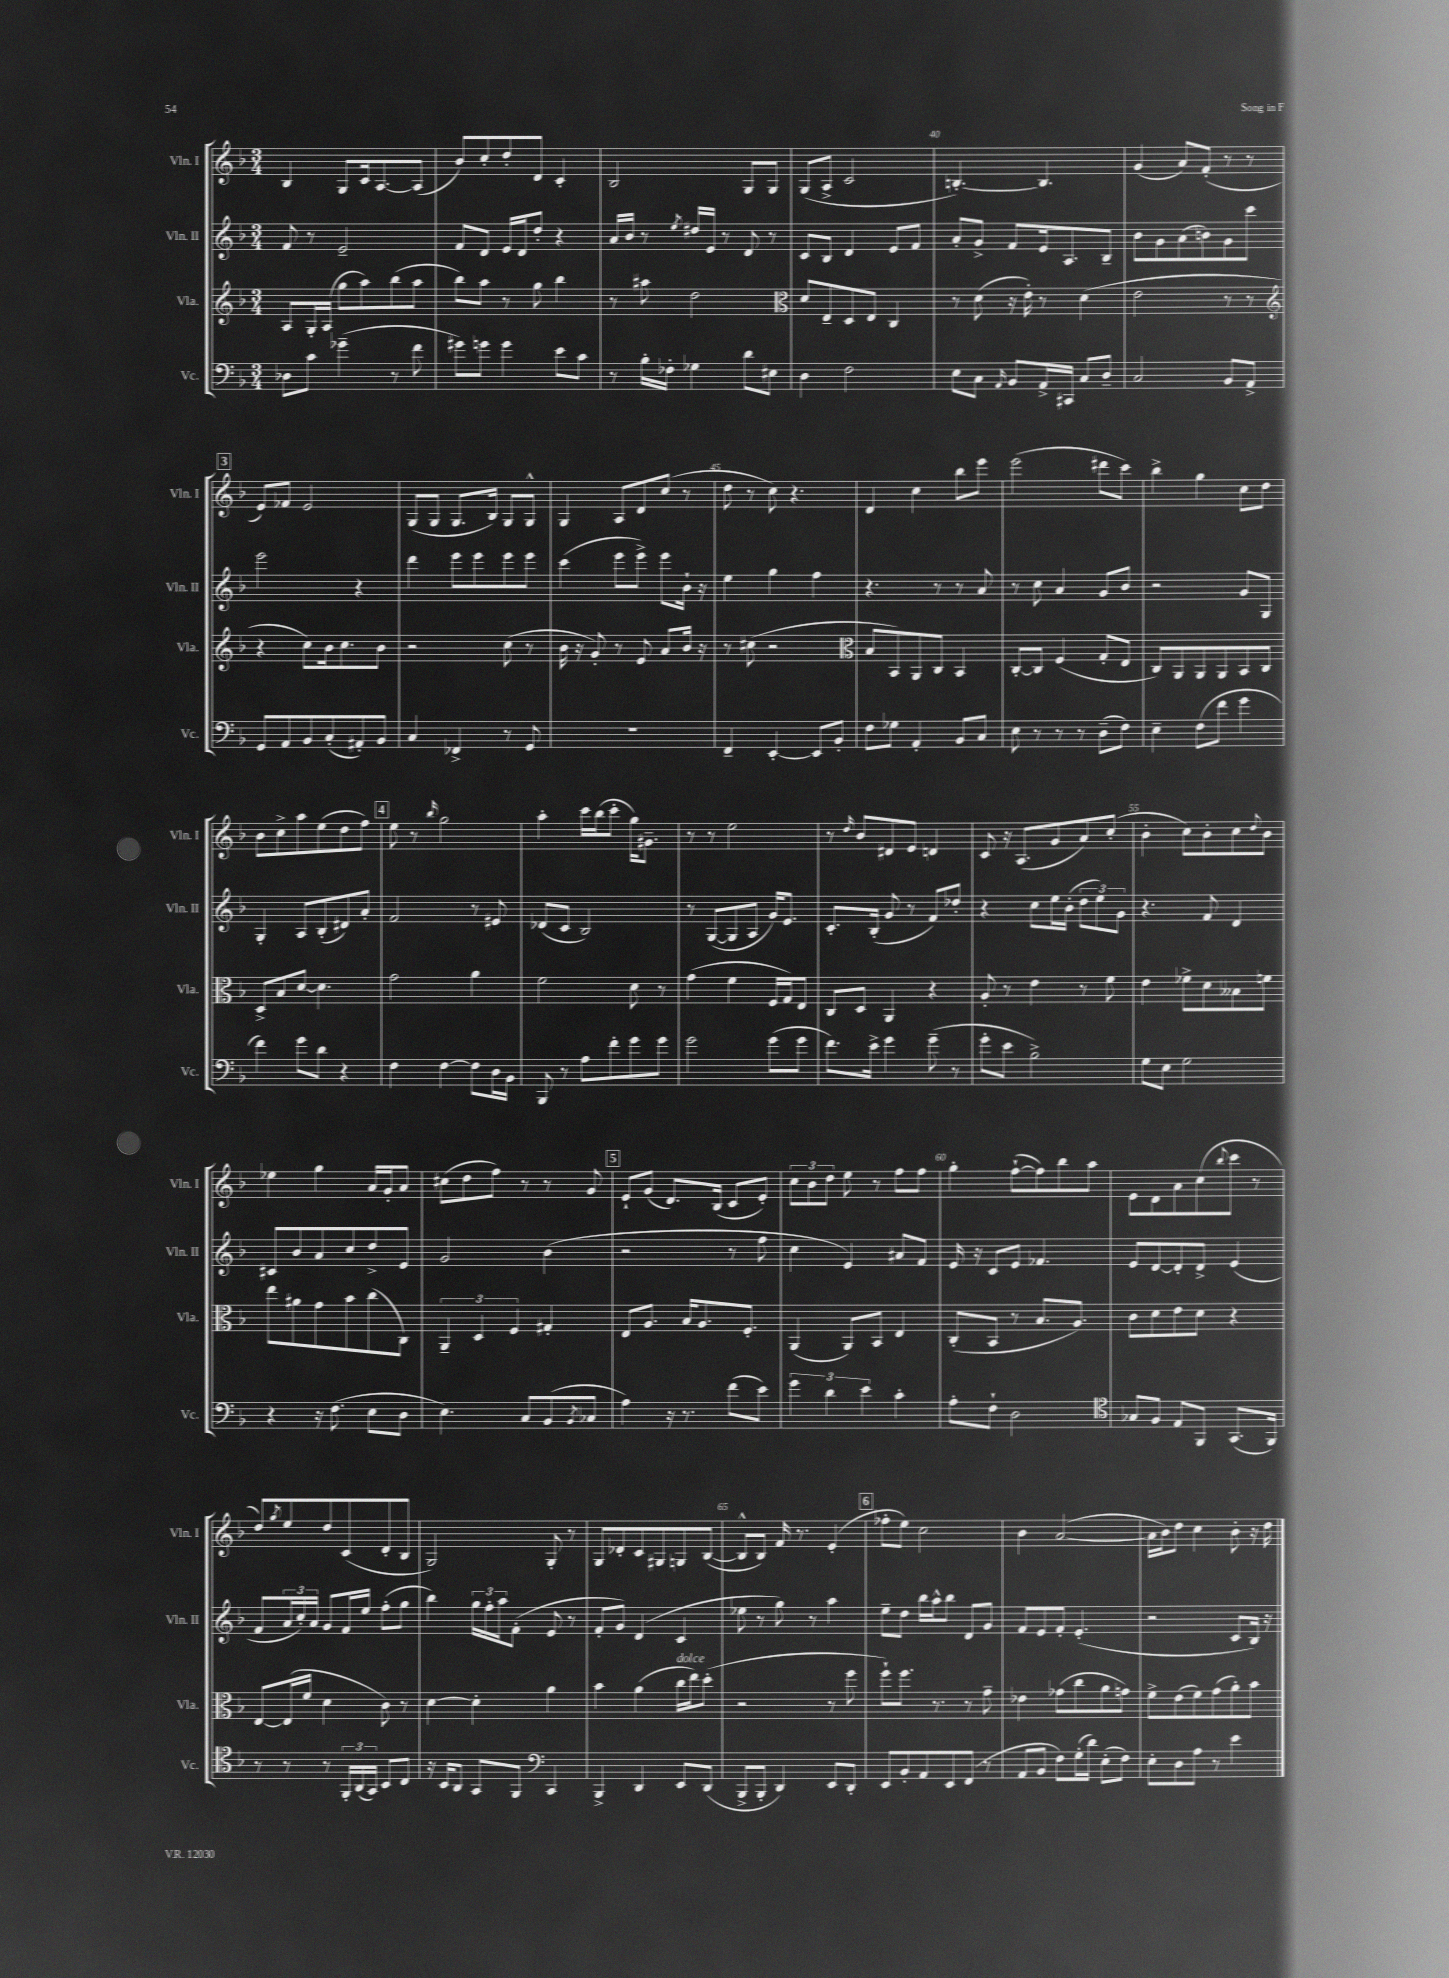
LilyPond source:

<<
\new StaffGroup <<
\new Staff = "s0" \with { instrumentName = "Vln. I" shortInstrumentName = "Vln. I" } {
    \clef treble \key f \major \numericTimeSignature \time 3/4
    bes4 g8 c'16 a8.~ a8( |
    bes'8) c''8-. d''8-. d'8 c'4-. |
    bes2 g8 g8 |
    g8( a8-> c'2 |
    b4.~-.) b4. |
    g'4( a'8) f'8-.( r8 r8 |
    \mark \markup { \box "3" } e'8) fes'8 e'2 |
    g8( g8 g8. bes16) g8 g8-^ |
    g4 a8 d'8 c''8( r8 |
    d''8 r8 c''8) r4. |
    d'4 c''4 bes''8 e'''8 |
    e'''2( dis'''8 c'''8) |
    bes''4-> g''4 c''8 d''8 |
    bes'8 c''8-> a''8 e''8( d''8 f''8) |
    \mark \markup { \box "4" } e''8 r8 \grace { bes''16 } g''2 |
    a''4-. c'''16 bes''16( c'''8-. g''16) gis'8.-- |
    r8 r8 e''2 |
    r8 \grace { d''16 } bes'8 dis'8 e'8 d'4 |
    c'8 r16 a8.( g'8 a'8) c''8-.( |
    bes'4-. c''8) bes'8-. c''8 \appoggiatura { d''8 } bes'8 |
    ees''4 g''4 a'16 g'16-. a'8 |
    cis''8( d''8 f''8) r8 r8 g'8 |
    \mark \markup { \box "5" } e'8-! g'8( d'8.) bes16( c'8 e'8-.) |
    \tuplet 3/2 { c''8 bes'8 d''8 } e''8 r8 f''8 f''8 |
    g''4-. f''8~-!( f''8) bes''8 a''8 |
    e'8 d'8 a'8 c''8( \appoggiatura { bes''8 } c'''8 r8 |
    d''8) \acciaccatura { g''8 } e''8 d''8 c'8( d'8-. bes8 |
    g2) g8-. r8 |
    g8 des'8-. c'8 gis8 g8 bes8~( |
    bes8-^ bes8) f'16 r8. e'4-.( |
    \mark \markup { \box "6" } fes''8-. e''8) c''2 |
    bes'4 a'2~( |
    a'16 bes'16) d''8 c''4 bes'8-. r16 d''16 \bar "|." |
}
\new Staff = "s1" \with { instrumentName = "Vln. II" shortInstrumentName = "Vln. II" } {
    \clef treble \key f \major \numericTimeSignature \time 3/4
    f'8 r8 e'2-- |
    f'8 d'8 e'16 d'16 d''8-. r4 |
    a'16 bes'16 r8 \acciaccatura { e''8 } dis''16 e'16 r8 d'8 r8 |
    c'8 bes8 d'4 e'8 f'8 |
    a'8-. g'8-> f'8 e'16 a8. bes8-- |
    bes'8 g'8 a'8( b'8) g'8 c'''8 |
    \mark \markup { \box "3" } e'''2 r4 |
    d'''4 e'''8 e'''8 e'''8 e'''8 |
    c'''4( e'''8 e'''8->) e'''8 bes'16-! r16 |
    e''4 g''4 f''4 |
    r4. r8 r8 a'8 |
    r8 c''8 a'4 g'8 bes'8 |
    r2 g'8 g8 |
    g4-. a8 bes8-.( dis'8) a'8-. |
    \mark \markup { \box "4" } f'2 r8 eis'8 |
    des'8( c'8 bes2) |
    r8 g8~( g8 a8 g'16) e'8. |
    c'8.-. bes16-.( g'8 r8 f'8) des''8-. |
    r4 c''8 e''16 bes'16-.( \tuplet 3/2 { d''8 e''8) g'8 } |
    r4. f'8 d'4 |
    cis'8 bes'8 a'8 c''8 d''8-> e'8 |
    g'2 bes'4( |
    \mark \markup { \box "5" } r2 r8 f''8 |
    c''4 e'4) ais'8 f'8 |
    e'16 r16 c'8 e'8 fes'4. |
    e'8 d'8~ d'8-. d'8-> e'4( |
    f'8 \tuplet 3/2 { a'16 c''16-.) a'16 } g'8 f'16 e''16 f''8-.( g''8 |
    bes''4) \tuplet 3/2 { g''16 f''16-. a''16 } f'8-.( e'8 r8 |
    f'8-. g'8) d'4( c'4 |
    ees''8 r8 g''8) r8 a''4 |
    \mark \markup { \box "6" } e''8-- d''8 bes''16 a''16-^ bes''8 d'8 g'8 |
    f'8 e'8 f'8-. e'4.-.( |
    r2 c'8 bes16) r16 \bar "|." |
}
\new Staff = "s2" \with { instrumentName = "Vla." shortInstrumentName = "Vla." } {
    \clef treble \key f \major \numericTimeSignature \time 3/4
    a8 g16-. a16( g''8 a''8) bes''8( a''8 |
    bes''8) a''8 r8 g''8 bes''4 |
    r8 ais''8 d''2 |
    \clef alto d'8 e8-- d8 e8 c4 |
    r8 d'8( r16 e'16-.) r8 d'4( |
    e'2 r8 r8 |
    \mark \markup { \box "3" } \clef treble r4 c''8) bes'16 c''8. bes'8 |
    r2 c''8( r8 |
    bes'16 r16 g'8-.) r8 e'8 a'8 bes'16 r16 |
    r8 cis''8( r2 |
    \clef alto bes8 bes,8) a,8 c8 bes,4 |
    c8~-. c8 f4( g8-. e8 |
    c8) a,8 a,8 a,8 bes,8 c8 |
    d8-> bes8 d'8~ d'4. |
    \mark \markup { \box "4" } g'2 a'4 |
    f'2 d'8 r8 |
    g'4( f'4 f16 g16) e8 |
    c8 d8 a,4 r4 |
    a8-. r8 e'4 r8 f'8 |
    e'4 fes'8-> d'8 beses8 f'8 |
    e''8 ais'8 g'8 bes'8 c''8( c8) |
    \tuplet 3/2 { a,4-- d4 f4 } gis4-. |
    \mark \markup { \box "5" } e8 a8. bes16 a8. f8.-. |
    a,4( a,8) bes,8 e4 |
    c8-.( bes,8 r8 bes8. a8.) |
    c'8 d'8 e'8 d'8 r4 |
    e8~ e16( f'16 d'4 c'8) r8 |
    d'4~ d'4-. a'4 |
    bes'4 a'4( c''16^\markup { \italic "dolce" } e''16) d''8-.( |
    r2 r8 f''8 |
    \mark \markup { \box "6" } f''8-!) f''8. r8. r8 g'8-- |
    ees'4 ges'8( c''8 a'8 g'8) |
    f'8-> e'8( f'8) g'8( a'8-.) bes'8 \bar "|." |
}
\new Staff = "s3" \with { instrumentName = "Vc." shortInstrumentName = "Vc." } {
    \clef bass \key f \major \numericTimeSignature \time 3/4
    des8 c'8 ges'4--( r8 f'8 |
    gis'8) g'8 g'4 e'8 c'8 |
    r8 bes16-. fes16-. ges4 d'8 eis8 |
    d4 f2 |
    e8 c8 \grace { a,16 } bes,8 a,16-> cis,16 c8 d8-- |
    c2 bes,8 a,8-> |
    \mark \markup { \box "3" } g,8 a,8 bes,8 c8-.( ais,8-.) bes,8 |
    c4 fes,4-> r8 g,8 |
    R2. |
    f,4-- e,4~-. e,8 bes,8-. |
    f8 ges8 a,4-. bes,8 c8 |
    e8 r8 r8 r8 d8--( f8) |
    e4-- f8( f'8 g'4 |
    f'4) g'8 d'8 r4 |
    \mark \markup { \box "4" } f4 f4~ f8 d16 bes,16 |
    bes,,8 r8 a8 f'8-. g'8 g'8 |
    g'2 g'8( g'8 |
    f'8.) e'16-> g'4 g'8--( r8 |
    g'8-. e'8 bes2->) |
    g8 e8 g2 |
    r4 r16 f8.( e8 d8 |
    e4.) c8 bes,8( \acciaccatura { bes,8 } ces8 |
    \mark \markup { \box "5" } a4) r16 r8. f'8( e'8) |
    \tuplet 3/2 { g'4 d'4 e'4 } c'4-. |
    a8-. f8-! d2 |
    \clef tenor ges8 f8 e8 f,8 g,8.( f,16) |
    r8 r8 r8 \tuplet 3/2 { f,16-. a,16( g,16) } bes,8 c8 |
    r16 bes,16 a,8 g,8 f,8 \clef bass c,4 |
    bes,,4-> d,4 e,8 d,8( |
    bes,,8-> bes,,8-. d,4) e,8 d,8-. |
    \mark \markup { \box "6" } e,8 bes,8-. a,8 e,8 f,8( r8 |
    a,8 bes,8 f8) g16-.( d'16) e8-.( f8) |
    e8-. d8 a8 r8 e'4 \bar "|." |
}
>>
>>
\layout { \context { \Score currentBarNumber = #36 \override BarNumber.break-visibility = ##(#f #t #t) barNumberVisibility = #(every-nth-bar-number-visible 5) } }
